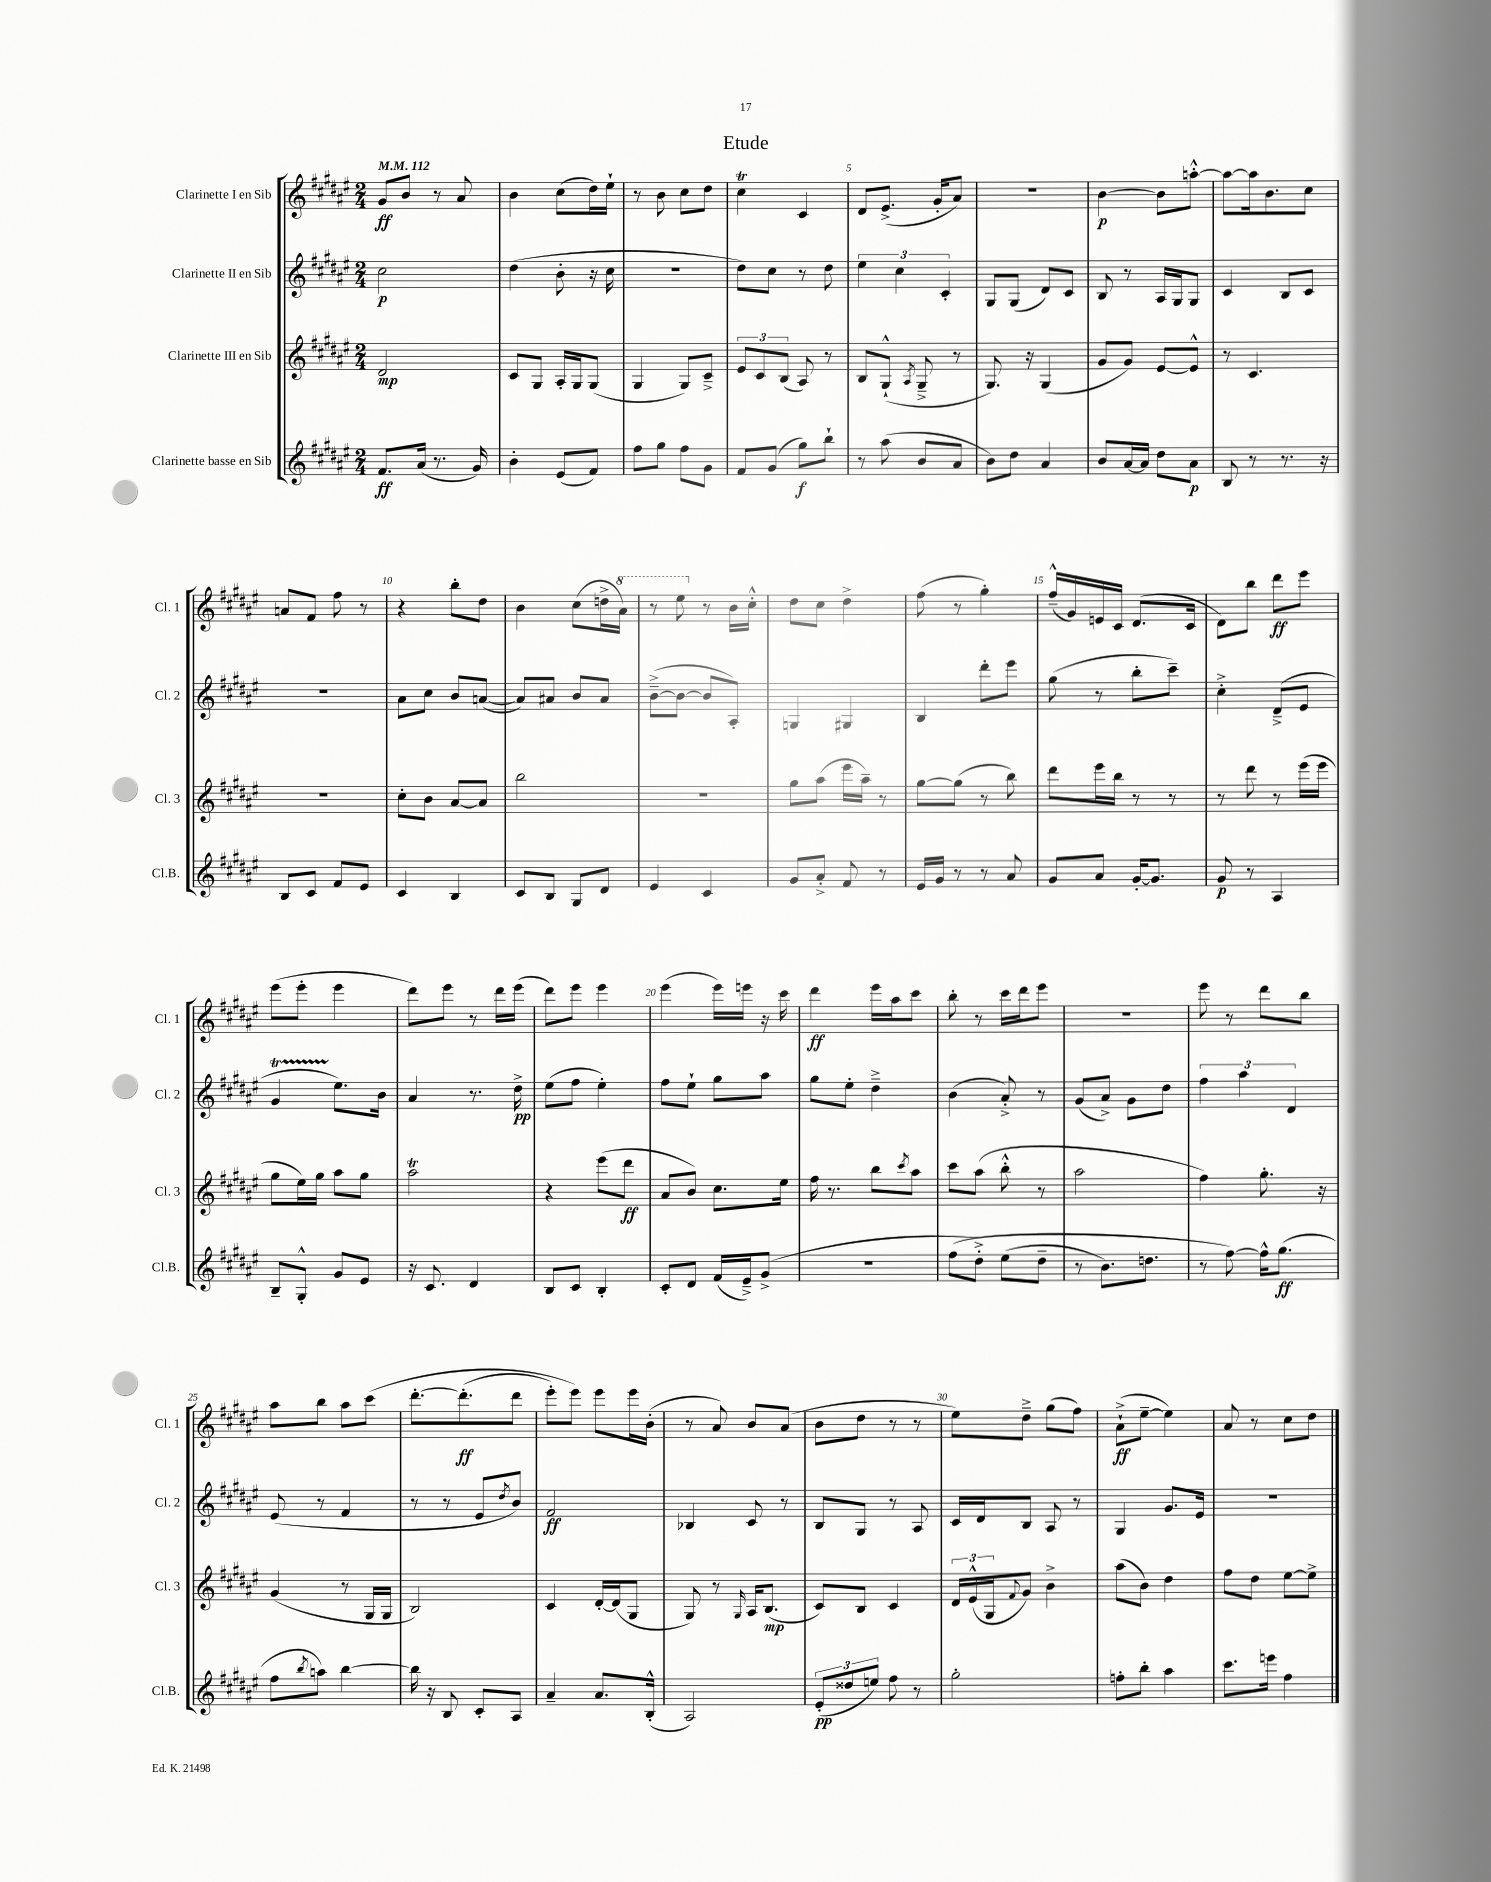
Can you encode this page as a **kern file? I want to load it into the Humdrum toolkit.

**kern	**kern	**kern	**kern
*staff4	*staff3	*staff2	*staff1
*clefG2	*clefG2	*clefG2	*clefG2
*k[f#c#g#d#a#e#]	*k[f#c#g#d#a#e#]	*k[f#c#g#d#a#e#]	*k[f#c#g#d#a#e#]
*M2/4	*M2/4	*M2/4	*M2/4
*MM112	*MM112	*MM112	*MM112
8.f#/L	2d#/	2cc#\	8g#/L
.	.	.	8b/J
(16a#/Jk	.	.	.
8.r	.	.	8r
.	.	.	8a#/
16g#/)	.	.	.
=	=	=	=
4b'\	8c#/L	(4dd#\	4b\
.	8G#/J	.	.
(8e#/L	16A#'/LL	8b'\	(8cc#\L
.	16G#/J	.	.
8f#/J)	(8G#/J	16r	16dd#\L)
.	.	16cc#\	16ee#`\JJ
=	=	=	=
8ff#\L	4G#/	2r	8r
8gg#\J	.	.	8b\
8ff#\L	8G#/L)	.	8cc#\L
8g#\J	8c#~^/J	.	8dd#\J
=	=	=	=
8f#/L	12e#/L	8dd#\L)	4cc#\
.	12c#/	.	.
(8g#/J	.	8cc#\J	.
.	(12B/J	.	.
8gg#\L)	8A#/)	8r	4c#/
8bb`\J	8r	8dd#\	.
=	=	=	=
8r	8B/L	6ee#\	8d#/L
(8aa#\	(8G#`^^/J	.	(8.e#^/J
.	.	6cc#\	.
.	8qA#/	.	.
8b/L	8G#~^/	.	.
.	.	.	16g#'/LK
.	.	6c#'/	.
8a#/J	8r	.	8a#/J)
=	=	=	=
8b\L)	8.G#/)	8G#/L	2r
8dd#\J	.	(8G#/J	.
.	16r	.	.
4a#/	(4G#/	8d#/L)	.
.	.	8c#/J	.
=	=	=	=
8b/L	8g#/L	8B/	[4b\
[16a#/L	8g#/J)	8r	.
16a#/]JJ	.	.	.
8dd#\L	[8e#/L	16A#/LL	8b\]L
.	.	16G#/J	.
8a#\J	8e#^^/]J	8G#/J	[8aa'^^\J
=	=	=	=
8B/	8r	4c#/	8aa\_L
8r	4.c#/	.	16aa\]k
.	.	.	8.b\
8.r	.	8B/L	.
.	.	8c#/J	8cc#\J
16r	.	.	.
=	=	=	=
8B/L	2r	2r	8a/L
8c#/J	.	.	8f#/J
8f#/L	.	.	8ff#\
8e#/J	.	.	8r
=	=	=	=
4c#/	8cc#'\L	8a#\L	4r
.	8b\J	8cc#\J	.
4B/	[8a#/L	8b/L	8bb'\L
.	8a#/]J	([8a/J	8dd#\J
=	=	=	=
8c#/L	2bb\	8a/]L)	4b\
8B/J	.	8a#/J	.
8G#/L	.	8b/L	(8cc#\L
8d#/J	.	8a#/J	16dd^\L
.	.	.	16aa#\JJ)
=	=	=	=
4e#/	2r	([8b~^\L	8r
.	.	8b\_J	8eee#\
4c#/	.	8b/]L	8r
.	.	8A#'/J)	16b\LL
.	.	.	16cc#'^^\JJ
=	=	=	=
8g#/L	8gg#\L	4G/	8dd#\L
8a#'^/J	(8aa#\J	.	8cc#\J
8f#/	16eee#\LL	4G#/	4dd#^\
.	16aa#~\JJ)	.	.
8r	8r	.	.
=	=	=	=
16e#/LL	[8gg#\L	4B/	(8ff#\
16g#/JJ	.	.	.
8r	(8gg#\]J	.	8r
8r	8r	8ddd#'\L	4gg#'\)
8a#/	8bb\)	8eee#\J	.
=	=	=	=
8g#/L	8ddd#\L	(8gg#\	(16ff#~^^/LL
.	.	.	16g#/)
8a#/J	16eee#\L	8r	16e/
.	16bb\JJ	.	16c#/JJ
[16g#'/LK	8r	8bb'\L	(8.d#/L
8.g#/]J	.	.	.
.	8r	8ccc#~\J)	.
.	.	.	16c#/Jk
=	=	=	=
8g#/	8r	4cc#'^\	8d#\L)
8r	8ddd#\	.	8bb\J
4A#/	8r	(8d#~^/L	8ddd#\L
.	(16eee#\LL	8e#/J	8eee#\J
.	16eee#\JJ	.	.
=	=	=	=
8B~/L	8gg#\L	4g#/	(8eee#\L
8G#'^^/J	16ee#\L)	.	8eee#'\J
.	16gg#\JJ	.	.
8g#/L	8aa#\L	8.ee#\L)	4eee#\
8e#/J	8gg#\J	.	.
.	.	16b\Jk	.
=	=	=	=
16r	2aa#\	4a#/	8ddd#\L)
8.c#/	.	.	.
.	.	.	8eee#\J
4d#/	.	8.r	8r
.	.	.	16ddd#\LL
.	.	16dd#^\	(16eee#\JJ
=	=	=	=
8B/L	4r	(8ee#\L	8ddd#\L)
8c#/J	.	8ff#\J	8eee#\J
4B'/	(8eee#\L	4ee#'\)	4eee#\
.	8ddd#\J	.	.
=	=	=	=
8c#'/L	8a#/L	8ff#\L	(4eee#\
8d#/J	8b/J)	8ee#`\J	.
(16f#/LL	8.cc#\L	8gg#\L	16eee#\LL)
16e#~^/J)	.	.	16eee\JJ
(8g#^/J	.	8aa#\J	16r
.	16ee#\Jk	.	16ccc#\
=	=	=	=
2r	16ff#\	8gg#\L	4ddd#\
.	8.r	.	.
.	.	8ee#'\J	.
.	8bb\L	4dd#~^\	16eee#\LL
.	.	.	16aa#\J
.	8qccc#/	.	.
.	8aa#\J	.	8ccc#\J
=	=	=	=
&(8ff#\L	8ccc#\L	(4b\	8bb'\
8dd#'^\J)	(8aa#\J	.	8r
(8ee#\L	8bb'^^\	8a#'^/)	16ccc#\LL
.	.	.	16ddd#\J
8dd#~\J	8r	8r	8eee#\J
=	=	=	=
8r	2aa#\	(8g#/L	2r
8.b\L)	.	8a#^/J)	.
.	.	8g#\L	.
8.dd\J	.	.	.
.	.	8dd#\J	.
=	=	=	=
8r	4ff#\)	6ff#\	8eee#\
[8ff#\&)	.	.	8r
.	.	6aa#\	.
16ff#^^\]LK	8.gg#'\	.	8ddd#\L
(8.gg#\J	.	.	.
.	.	6d#/	.
.	.	.	8bb\J
.	16r	.	.
=	=	=	=
8ff#\L	(4g#/	(8e#/	8aa#\L
8qbb/	.	.	.
8aa\J)	.	8r	8bb\J
[4bb\	8r	4f#/	8aa#\L
.	16G#/LL	.	&(8ccc#\J
.	16G#/JJ	.	.
=	=	=	=
16bb\]	2B/)	8r	[8.ddd#'\L
16r	.	.	.
8B/	.	8r	.
.	.	.	(8.ddd#'\]
8c#'/L	.	8e#/L	.
.	.	8qdd#/	.
8A#/J	.	8b/J)	8ddd#\J
=	=	=	=
4a#~/	4c#/	2f#/	8eee#'\L)
.	.	.	8eee#\J&)
8.a#/L	[16d#'/LL	.	8eee#\L
.	(16d#/]J	.	.
.	8G#/J	.	16eee#\L
(16B'^^/Jk	.	.	(16b'\JJ
=	=	=	=
2A#/)	8G#/)	4B-/	8r
.	8r	.	8a#/)
.	16qqG#/	.	.
.	16A#/LK	8c#/	8b/L
.	(8.B/J	.	.
.	.	8r	(8a#/J
=	=	=	=
(12e#'/L	8c#/L)	8B/L	8b\L
12dd##/	.	.	.
.	8B/J	8G#/J	8dd#\J
12ee/J)	.	.	.
8ff#\	4c#/	8r	8r
8r	.	8A#/	8r
=	=	=	=
2gg#'\	24d#/LL	16c#/LL	8ee#\L)
.	(24e#^^/	.	.
.	.	16d#/J	.
.	24G#/J	.	.
.	8qqf#/	.	.
.	8g#/J)	8B/J	8dd#~^\J
.	4b^\	8A#/	(8gg#\L
.	.	8r	8ff#\J)
=	=	=	=
8ff'\L	(8aa#\L	4G#/	(8a#`^\L
8bb'\J	8b\J)	.	[8ee#~\J
4aa#\	4dd#\	8.g#/L	4ee#\])
.	.	16e#/Jk	.
=	=	=	=
8.ccc#\L	8ff#\L	2r	8a#/
.	8dd#\J	.	8r
16eee\Jk	.	.	.
4ff#\	[8ee#\L	.	8cc#\L
.	8ee#^\]J	.	8dd#\J
==	==	==	==
*-	*-	*-	*-
